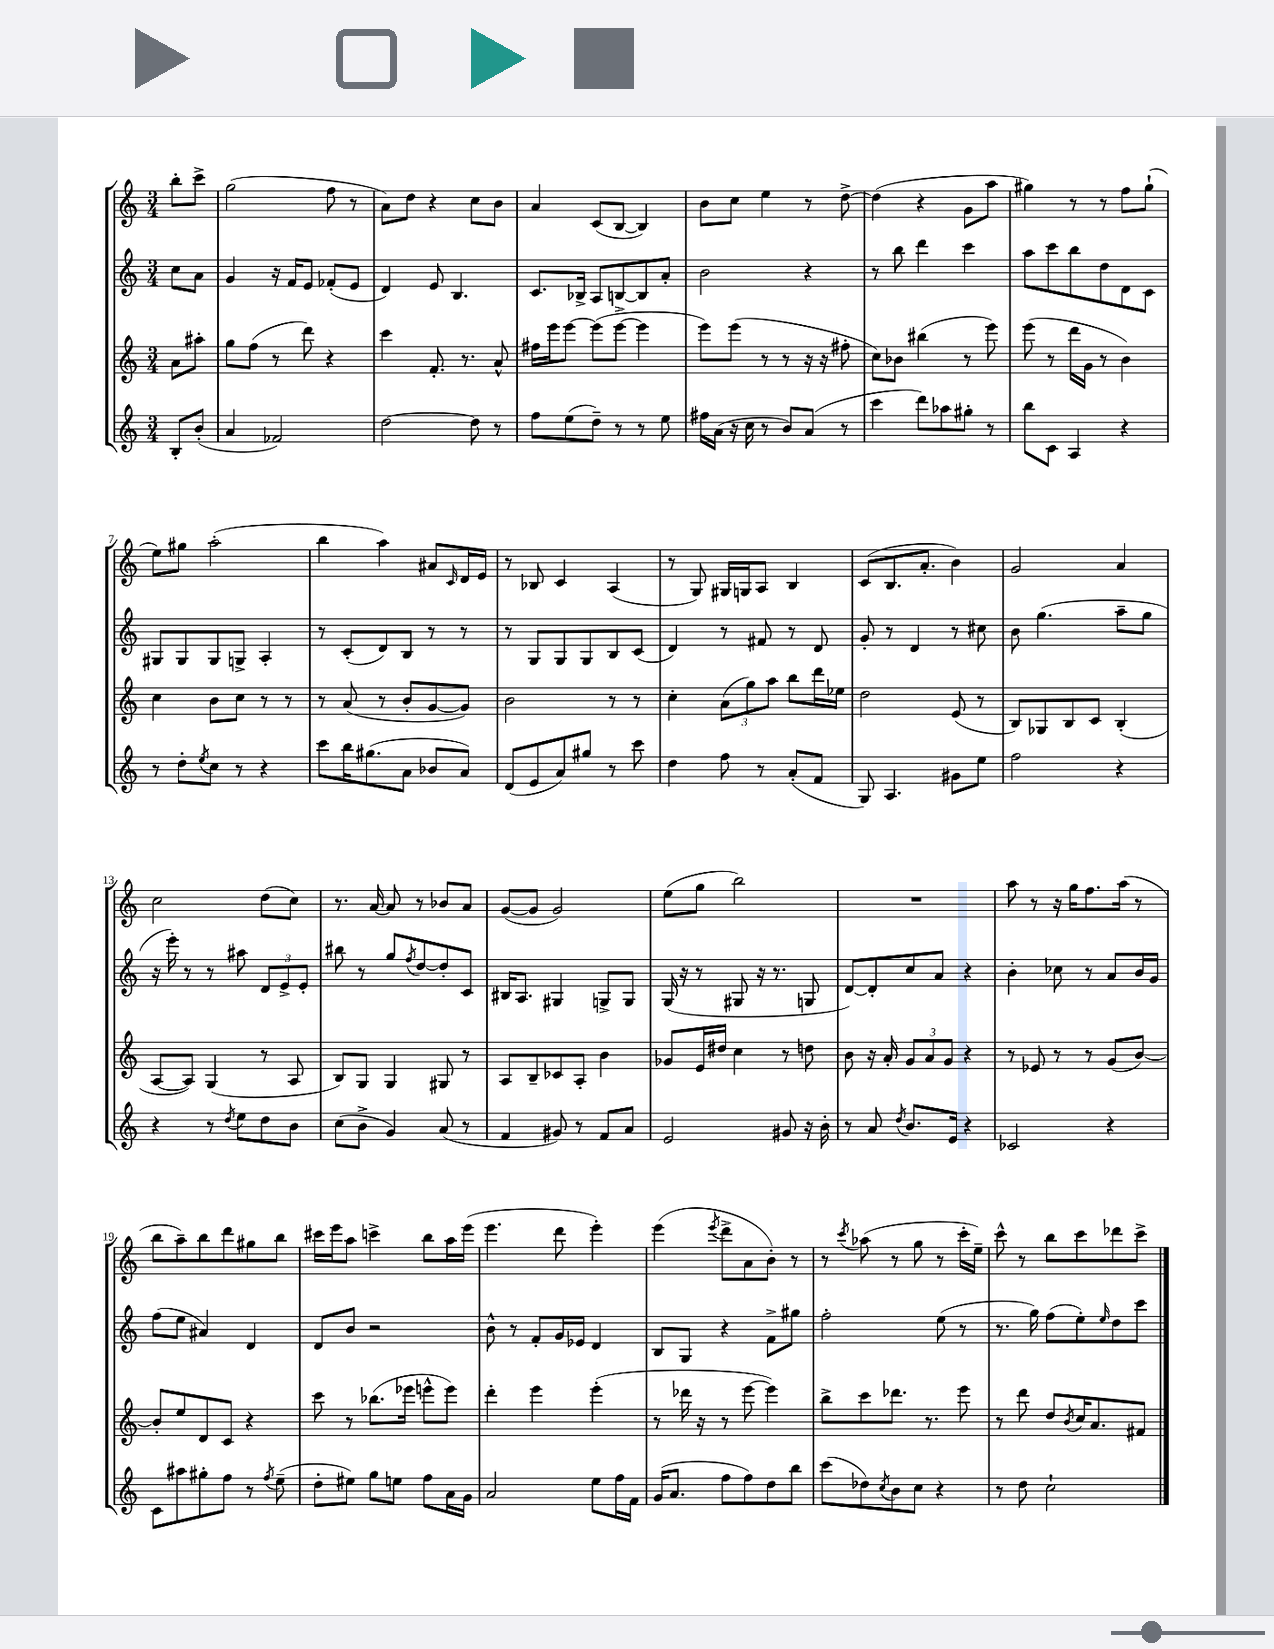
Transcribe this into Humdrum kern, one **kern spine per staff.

**kern	**kern	**kern	**kern
*staff4	*staff3	*staff2	*staff1
*clefG2	*clefG2	*clefG2	*clefG2
*k[]	*k[]	*k[]	*k[]
*M3/4	*M3/4	*M3/4	*M3/4
8B'/L	8a\L	8cc\L	8bb'\L
(8b'/J	8aa#'\J	8a\J	8ccc^\J
=	=	=	=
4a/	8gg\L	4g/	(2gg\
.	(8ff\J	.	.
2f-/)	8r	16r	.
.	.	16f/LK	.
.	8ddd\)	8e/J	.
.	4r	(8f-'/L	8ff\
.	.	8e/J	8r
=	=	=	=
[2dd\	4ccc\	4d/)	8a\L)
.	.	.	8dd\J
.	8.f'/	8e/	4r
.	.	4.B/	.
.	8.r	.	.
8dd\]	.	.	8cc\L
8r	8a^^/	.	8b\J
=	=	=	=
8ff\L	16ff#\LL	8.c/L	4a/
.	16eee\J	.	.
(8ee\	[8eee\J	.	.
.	.	16B-^/Jk	.
8dd~\J)	(8eee\]L	8A/L	(8c/L
8r	[8eee^\J	[8B/	[8B/J
8r	4eee\]	8B/]	4B/])
8ee\	.	8a'/J	.
=	=	=	=
16ff#\LL	8eee\L)	2b\	8b\L
(16a\JJ	.	.	.
16r	(8eee\J	.	8cc\J
16cc\	.	.	.
8r	8r	.	4ee\
8b/L)	8r	.	.
(8a/J	16r	4r	8r
.	16r	.	.
8r	8ff#'\	.	[8dd^\
=	=	=	=
4ccc\	8cc\L)	8r	(4dd\]
.	8b-\J	8bb\	.
8ddd\L)	(4bb#\	4ddd\	4r
8aa-\	.	.	.
8gg#'\J	8r	4ccc\	8g\L
8r	8eee\)	.	8aa\J
=	=	=	=
8bb\L	(8eee\	8aa\L	4gg#\)
8c\J	8r	8ccc\	.
4A/	16ddd\LL	8bb\	8r
.	16g\JJ	.	.
.	8r	8dd\	8r
4r	4b\)	8d\	8ff\L
.	.	8c\J	(8gg#`\J
=	=	=	=
8r	4cc\	8G#/L	8ee\L)
8dd'\L	.	8G#/	8gg#\J
8qee/	.	.	.
8cc\J	8b\L	8G#/	(2aa'\
8r	8cc\J	8G^/J	.
4r	8r	4A'/	.
.	8r	.	.
=	=	=	=
8ccc\L	8r	8r	4bb\
16bb\K	(8a/	(8c'/L	.
(8.gg#\	.	.	.
.	8r	8d/)	4aa\)
8a\J	8b'/L	8B/J	.
8b-/L	[8g/	8r	8a#/L
.	.	.	16qqc/
8a/J)	8g/]J)	8r	16d/L
.	.	.	16e/JJ
=	=	=	=
(8d/L	2b\	8r	8r
8e/	.	8G/L	8B-/
8a/)	.	8G/	4c/
8gg#/J	.	8G/	.
8r	8r	8B/	(4A/
8ccc\	8r	(8c/J	.
=	=	=	=
4dd\	4cc'\	4d/)	8r
.	.	.	8G/)
8ff\	(12a\L	8r	16G#/LL
.	.	.	16G/J
.	12gg\)	.	.
8r	.	8f#/	8A/J
.	12aa\J	.	.
(8a'/L	8bb\L	8r	4B/
8f/J	16ddd\L	8d/	.
.	16ee-\JJ	.	.
=	=	=	=
8G/)	2dd\	8g'/	(8c/L
4.A/	.	8r	8.B/
.	.	4d/	.
.	.	.	8.a'/J
8g#\L	(8e/	8r	4b\)
8ee\J	8r	8cc#\	.
=	=	=	=
2ff\	8B/L)	8b\	2g/
.	8G-/	(4.gg\	.
.	8B/	.	.
.	8c/J	.	.
4r	(4B'/	8aa~\L	4a/
.	.	8gg\J	.
=	=	=	=
4r	[8A/L	16r	2cc\
.	.	16eee'\)	.
.	8A/]J)	8r	.
8r	(4G/	8r	.
8qdd/	.	.	.
8ee\L	.	8aa#\	.
8dd\	8r	12d/L	(8dd\L
.	.	12e^/	.
8b\J	8A/	.	8cc\J)
.	.	12e'/J	.
=	=	=	=
(8cc\L	8B/L)	8bb#\	8.r
8b^\J	8G/J	8r	.
.	.	.	[16a/
4g/)	4G/	8gg/L	8a/]
.	.	8qff/	.
.	.	[8dd/	8r
(8a/	8G#/	8dd'/]	8b-/L
8r	8r	8c/J	8a/J
=	=	=	=
4f/	8A/L	16B#/LK	([8g/L
.	.	8.A/J	.
.	8B~/	.	8g/]J
8g#/)	8c-/	4G#/	2g/)
8r	8A'/J	.	.
8f/L	4b\	8G^/L	.
8a/J	.	8G/J	.
=	=	=	=
2e/	8g-/L	(16G/	(8ee\L
.	.	16r	.
.	16e/L	8r	8gg\J
.	16dd#/JJ	.	.
.	4cc\	8G#/	2bb\)
.	.	16r	.
.	.	8.r	.
8g#/	8r	.	.
16r	8dd\	8G/	.
16b'\	.	.	.
=	=	=	=
8r	8b\	[8d/L)	2.r
8a/	16r	8d'/]	.
.	16a'/	.	.
8qdd/	.	.	.
8.b/L	12g/L	8cc/	.
.	12a/	.	.
.	.	8a/J	.
.	12g/J	.	.
16e/Jk	.	.	.
4r	4r	4r	.
=	=	=	=
2c-/	8r	4b'\	8aa\
.	8e-/	.	8r
.	8r	8cc-\	16r
.	.	.	16gg\LK
.	8r	8r	8.ff\
4r	(8g/L	8a/L	.
.	.	.	(16aa\Jk
.	[8b/J)	16b/L	8r
.	.	16g/JJ	.
=	=	=	=
8c\L	8b'/]L	(8ff\L	8bb\L
8aa#\	8ee/	8ee\J	8aa~\)
8gg#'\	8d/	4a#/)	8bb\
8ff\J	8c/J	.	8ddd\
8r	4r	4d/	8gg#\
8qff/	.	.	.
(8ee~\	.	.	8bb\J
=	=	=	=
8dd'\L	8ccc\	8d/L	16ccc#\LL
.	.	.	16eee\J
8ee#\J)	8r	8b/J	8aa\J
8gg\L	(8.bb-\L	2r	4ccc^\
8ee\J	.	.	.
.	16eee-\Jk	.	.
8ff\L	8eee^^\L	.	8bb\L
16a\L	8eee\J)	.	16aa\L
16g\JJ	.	.	(16eee\JJ
=	=	=	=
2a/	4ddd'\	8b^^\	4.eee\
.	.	8r	.
.	4eee\	8f'/L	.
.	.	16g/L	8ddd\
.	.	16e-/JJ	.
8ee\L	(4eee'\	4d/	4eee'\)
16ff\L	.	.	.
16f\JJ	.	.	.
=	=	=	=
(16g/LK	8r	8B/L	(4eee\
8.a/J	.	.	.
.	16ddd-\	8G/J	.
.	16r	.	.
.	.	.	8qeee/
8ff\L	8r	4r	8ddd^\L
8ff\)	[8eee\	.	8a\
8dd\	4eee\])	8f^\L	8b'\J)
8bb\J	.	8gg#\J	8r
=	=	=	=
(8ccc\L	8bb^\L	2ff'\	8r
.	.	.	8qccc/
8dd-\)	8ccc\	.	(8aa-\
8qcc/	.	.	.
8b\	8.ddd-\J	.	8r
8cc\J	.	.	8gg\
.	8.r	.	.
4r	.	(8ee\	8r
.	8eee\	8r	16ccc'\LL
.	.	.	16ee~\JJ)
=	=	=	=
8r	8r	8.r	8ccc^^\
8dd\	8ddd\	.	8r
.	.	16gg\)	.
2cc`\	8dd/L	(8ff\L	8bb\L
.	8qb/	.	.
.	16cc/K	8ee'\)	8ccc\
.	8.a/	.	.
.	.	16qqee/	.
.	.	8dd\	8ddd-\
.	8f#/J	8ccc\J	8ccc^\J
==	==	==	==
*-	*-	*-	*-
